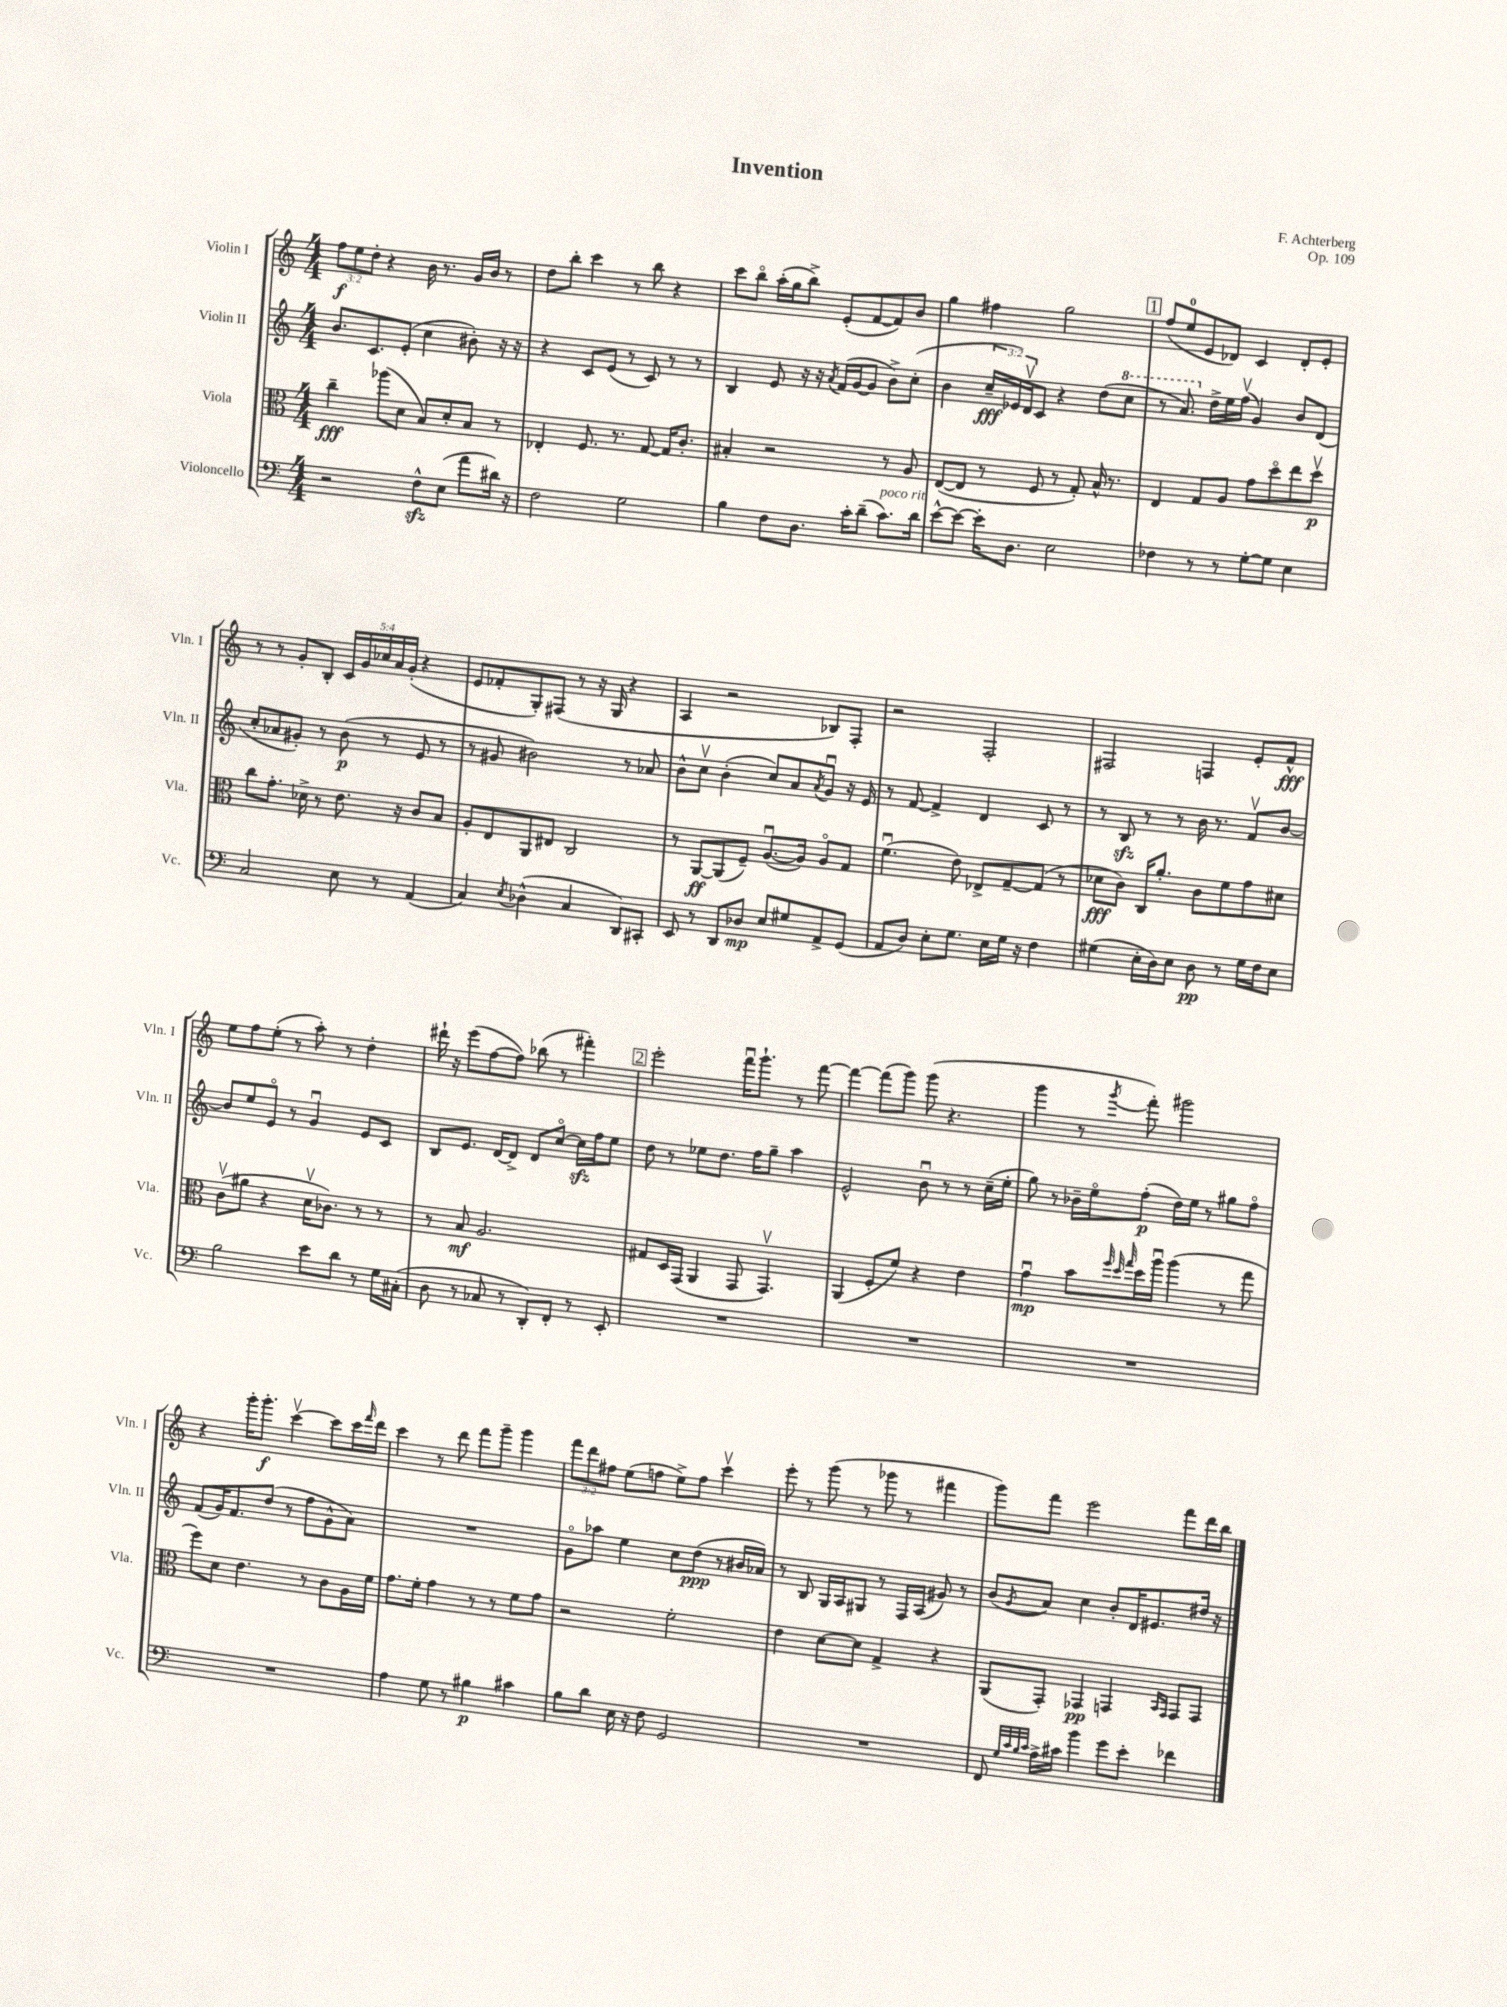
\header { title = "Invention" composer = "F. Achterberg" opus = "Op. 109" }
<<
\new StaffGroup <<
\new Staff = "s0" \with { instrumentName = "Violin I" shortInstrumentName = "Vln. I" } {
    \clef treble \key c \major \numericTimeSignature \time 4/4 \override Staff.TupletNumber.text = #tuplet-number::calc-fraction-text
    \tuplet 3/2 { f''8\f e''8 d''8-. } r4 b'16 r8. g'16 b'16 r8 |
    d''8 b''8-. c'''4 r8 b''8 r4 |
    c'''8 b''8\flageolet a''16-.( g''16 b''8->) e'8-.( f'8~ f'8) b'8 |
    g''4 fis''4 g''2 |
    \mark \markup { \box "1" } f''8( e''8-0 e'8 des'8) c'4 des'8-. e'8-. |
    r8 r8 g'8-. b8-. \tuplet 5/4 { c'16 g'16 ces''16 a'16 g'16-.( } r4 |
    e'8 fes'8-. g8-.) fis8( r8 r16 g16 r4 |
    a4 r2 bes8) f8-. |
    r2 f2-. |
    fis2 f4 e'8-. f'8-^\fff |
    e''8 f''8 e''8-.( r8 a''8-.) r8 d''4-. |
    dis'''16-! r16 e'''8( f''8~ f''8) bes''8( r8 fis'''4-.) |
    \mark \markup { \box "2" } e'''2-. f'''16\downbow g'''8.-! r8 f'''8~ |
    f'''4~ f'''8( g'''8) g'''8( r4. |
    g'''4 r8 \acciaccatura { g'''8 } f'''8-.) gis'''2 |
    r4 g'''16-. g'''8.-.\f c'''4~\upbow c'''8 c'''16 \grace { f'''16 } d'''16 |
    c'''4 r8 d'''8 f'''8 g'''8-- g'''4 |
    \tuplet 3/2 { f'''8 d'''8 fis''8 } e''8( f''8 e''8->) f''8 c'''4\upbow |
    e'''8-. r8 g'''8( r8 ges'''8 r8 fis'''4 |
    g'''8) f'''8 e'''2 f'''8 d'''16 b''16 \bar "|." |
}
\new Staff = "s1" \with { instrumentName = "Violin II" shortInstrumentName = "Vln. II" } {
    \clef treble \key c \major \numericTimeSignature \time 4/4 \override Staff.TupletNumber.text = #tuplet-number::calc-fraction-text
    b'8. c'8. e'8-.( c''4 bis'8-.) r16 r16 |
    r4 c'8 e'8( r8 c'8) r8 r8 |
    b4 e'8 r16 r16 \acciaccatura { a'8 } f'16( g'16~ g'8 b'8->) c''8-.( |
    b'4 \tuplet 3/2 { c''16--\fff ees'16) d'16\upbow } c'8 r4 d''8( \ottava #1 c'''8 |
    \mark \markup { \box "1" } r8 a''8.) \ottava #0 d''16-> e''16 f''16\upbow( g'4) b'8 d'8( |
    c''8-. aes'8 gis'8-.) r8 b'8\p( r8 e'8 r8 |
    r8 gis'8 bis'2) r8 aes'8 |
    b'8-^ c''8\upbow b'4-.( c''8) a'8 \acciaccatura { a'8 } g'8\downbow r16 e'16 |
    r8 f'8~ f'4-> d'4 c'8 r8 |
    r8 b8\sfz r8 r8 b'16 r8. f'8\upbow b'8~ |
    b'8 e''8 e'8\flageolet r8 g'4\downbow e'8 c'8 |
    b8 e'8. d'16~ d'8-> d'8 c''8~\flageolet c''16\sfz f''16 e''8 |
    \mark \markup { \box "2" } d''8 r8 ees''8 d''8. f''16 g''8-- a''4 |
    e'2-^ b'8\downbow r8 r8 c''16--( e''16-. |
    g''8) r8 bes'16-- e''16\flageolet f''8-.\p( d''16) e''16 r8 gis''8 f''8\flageolet |
    f'8( g'16) f'8. d''8( r8 f''8 g'8-^ a'8) |
    R1 |
    g'8\flageolet aes''8 e''4 c''8 d''8\ppp( r8 bis'16 aes'16) |
    r8 b8 g16 a16 gis8 r8 f16 a16( gis'8) r8 |
    b'8( \acciaccatura { g'8 } a'8) c''4 b'8-. d'16 eis'8. dis''16 r16 \bar "|." |
}
\new Staff = "s2" \with { instrumentName = "Viola" shortInstrumentName = "Vla." } {
    \clef alto \key c \major \numericTimeSignature \time 4/4
    c''4--\fff aes''8( d'8 b8) d'8-. b8 r8 |
    ees4-. f8. r8. g8~ g16 c'8.-. |
    bis4-. r2 r8 a8 |
    e8~( e8 r8 f8 r8 g8-.) b16-^ r8. |
    \mark \markup { \box "1" } e4 g8 a8 g'8 d''8\flageolet e''8 d''8\upbow\p |
    c''8 g'8.-. des'16-> r8 e'8. r16 c'8 b8 |
    a8-. e8 a,8 eis8 c2 |
    r8 a,8~\ff a,8( f8--) a8.~\downbow( a16) a8\flageolet g8 |
    f'4.\downbow( e'8) ees8-> g8~-- g8( r8 |
    des'8\fff c'8) c16 a'8.-. c'8 f'8 g'8 dis'8 |
    c'8\upbow( ais'8 r4 d'16\upbow ces'8.) r8 r8 |
    r8 b8\mf a2. |
    \mark \markup { \box "2" } gis8 d16 g,16( a,4 g,8 g,4.\upbow) |
    a,4( f8-. f'8) r4 e'4 |
    g'4\downbow\mp b'8 \grace { f''32 d''32 g''32 } d''16 a''16\downbow a''4( r8 g''8 |
    f''8) d'8 e'4. r8 c'8 a16 f'16 |
    g'8. f'16-. g'4 r8 r8 f'8 g'8 |
    r2 f'2-. |
    e'4 d'8~ d'8 g4-> r4 |
    a,8( g,8-.) ges,4\pp g,4 \grace { b,16 g,16 } g,8 g,8 \bar "|." |
}
\new Staff = "s3" \with { instrumentName = "Violoncello" shortInstrumentName = "Vc." } {
    \clef bass \key c \major \numericTimeSignature \time 4/4
    r2 f8-^\sfz e8( a'8 dis'16) r16 |
    f2 g2 |
    b4 f8 d8. c'16-. d'8--( c'8.^\markup { \italic "poco rit." }) d'16 |
    e'8~-^ e'8~ e'16-. d8. e2 |
    \mark \markup { \box "1" } fes4 r8 r8 g8~-. g8 e4 |
    c2 e8 r8 a,4( |
    c4) \acciaccatura { e8 } des4-^( c4 d,8) cis,8-. |
    e,8 r8 d,8 des8\mp e8 gis8 a,8-> g,8( |
    a,8 d8) e8-. g8. e16 g16 r16 f4 |
    gis4( e16-. d16) e8 d8\pp r8 gis16 f16 e8 |
    b2 e'8 d'8 r8 g16 cis16-.( |
    d8 r8 ces8 r8 d,8-.) f,8-. r8 e,8-. |
    \mark \markup { \box "2" } R1 |
    R1 |
    R1 |
    R1 |
    a4 g8 r8 bis4\p cis'4 |
    b8 d'8 e16 r16 f8 g,2 |
    R1 |
    f,8 \grace { g32 c'32 b32 c'32 } a16-> cis'16 b'4 g'8 e'8-. fes'4 \bar "|." |
}
>>
>>
\layout { \context { \Score \remove "Bar_number_engraver" } }
